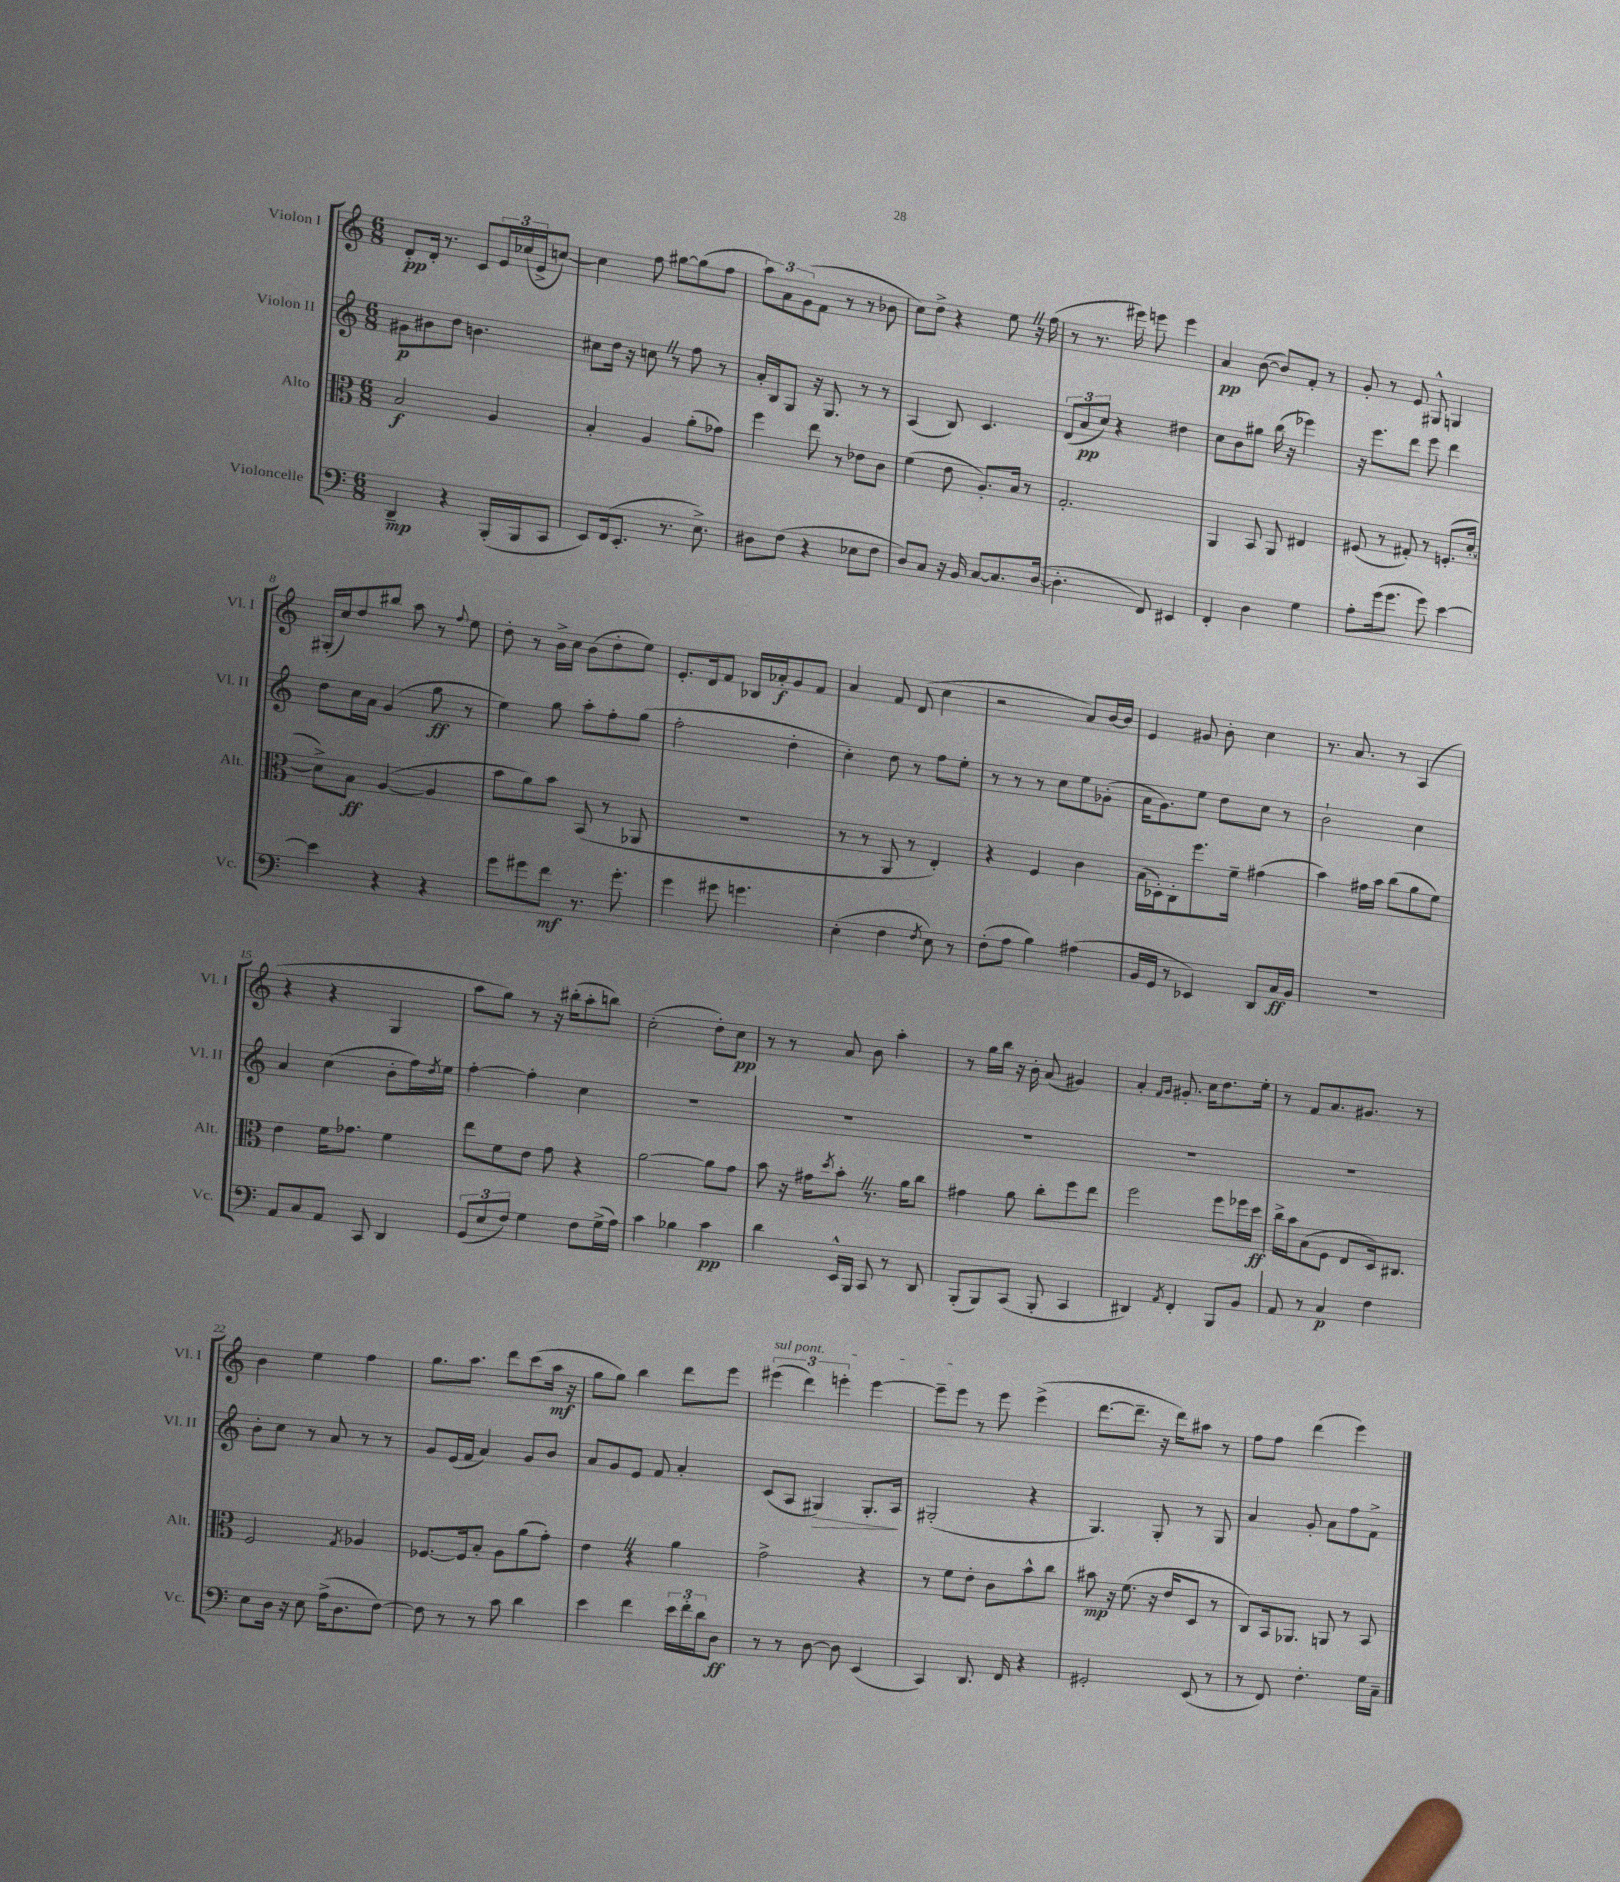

**kern	**kern	**kern	**kern
*staff4	*staff3	*staff2	*staff1
*clefF4	*clefC3	*clefG2	*clefG2
*k[]	*k[]	*k[]	*k[]
*M6/8	*M6/8	*M6/8	*M6/8
4DD~	2B	8g#	8d'
.	.	8b#	16d'
.	.	.	8.r
4r	.	8dd	.
.	.	4.b	8c
(16BBB'	4A	.	24e
.	.	.	(24cc-
16BBB	.	.	.
.	.	.	24e^
8CC	.	.	[8cc)
=	=	=	=
8EE)	4B'	8cc#	4cc]
(16FF	.	16dd	.
8.EE'	.	16r	.
.	4A	8cc	8ff
8.r	.	8r	[8gg#
.	(8a'	8ff	(8gg#]
8.E^)	.	.	.
.	8g-)	8r	8ff
=	=	=	=
8D#	4ff	16a'	12aa)
.	.	16B	.
.	.	.	12a
(8F	.	8G	.
.	.	.	(12g
4r	8ee	16r	8f
.	.	8.G	.
.	8r	.	8r
8E-	8e-	8r	8r
8F	8c	8r	8b-
=	=	=	=
8D)	(4f	(4A	8cc)
8C	.	.	8dd^
16r	8e	8B)	4r
16BB	.	.	.
[8C	8.A')	4.c	.
8.C]	.	.	8ee
.	16B	.	.
.	8r	.	16r
([16D	.	.	(16ff
=	=	=	=
4.D']	2.G'	(12d	8r
.	.	12a	.
.	.	.	8.r
.	.	12cc)	.
.	.	4r	.
.	.	.	16eee#)
8FF)	.	.	8eee
4EE#	.	4dd#	4eee
=	=	=	=
4FF'	4AA	8cc	4a
.	.	8b	.
4D	8BB	8gg#	([8b
.	8AA	(16bb	8b])
.	.	16r	.
4G	4E#	4eee-)	8f'
.	.	.	8r
=	=	=	=
8A'	(8F#	16r	8g'
.	.	8.eee	.
(16g	8r	.	8r
8.g	.	.	.
.	8G#')	8ddd	8e
8g)	8r	8eee	8G#^^
[4e	(8.F'	4ddd	4G
.	[16d'	.	.
=	=	=	=
4e]	8d^])	8dd	(16G#'
.	.	.	16cc)
.	8B	16cc	8dd
.	.	16a	.
4r	([4A	(4g	8bb#
.	.	.	8aa
4r	4A]	8gg	8r
.	.	.	8qqff
.	.	8r	8ee
=	=	=	=
8g	8b	4ee)	8dd'
8g#	8a)	.	8r
8f	8b	8gg	16b^
.	.	.	16cc
8.r	(8BB	8aa'	(8b
.	8r	8ff'	8dd'
8.g#'	.	.	.
.	8AA-	(8gg	8ee)
=	=	=	=
4g	2.r	2ff'	8.e'
.	.	.	16d
8g#	.	.	8f
4.g	.	.	16B-
.	.	.	16a-'
.	.	4dd'	8g
.	.	.	8f
=	=	=	=
(4E'	8r	4cc')	4a
.	8r	.	.
4F	8AA	8dd	8f
.	8r	8r	(8d
8qF	.	.	.
8E)	4E')	8ff	4cc
8r	.	8ee'	.
=	=	=	=
(8F'	4r	8r	2r
8A	.	8r	.
4B)	4F	8r	.
.	.	8cc	.
(4A#	4c	8ee	8a)
.	.	(8g-'	[16b
.	.	.	16b]
=	=	=	=
16BB	(16B	16a	4e
16GG	16D-')	8.g)	.
8r	8C'	.	.
4EE-)	8.ff	8ee	8g#
.	.	8dd	8b'
.	16f~	.	.
8DD	(4g#	8cc	4cc
16C	.	8r	.
16BB	.	.	.
=	=	=	=
2.r	4b)	2b`	8.r
.	.	.	8.a
.	16g#	.	.
.	16b	.	.
.	(8cc	.	8r
.	8a	4cc	(4A
.	8f)	.	.
=	=	=	=
8AA	4e	4a	4r
8C	.	.	.
8AA	16f	(4cc	4r
.	8.g-	.	.
8CC	.	.	.
4DD	4f	8b'	4G
.	.	16ff)	.
.	.	8qdd	.
.	.	16ee	.
=	=	=	=
(12GG	8ee	[4ff'	8aa
12E	.	.	.
.	8f	.	8gg)
12F)	.	.	.
4G	8e	4ff']	8r
.	8g	.	16r
.	.	.	(16bb#'
8F	4r	4cc	8aa'
(16G^	.	.	8bb)
16A)	.	.	.
=	=	=	=
4c	[2a	2.r	(2cc'
4B-	.	.	.
4c	8a]	.	8dd')
.	8g	.	8cc
=	=	=	=
4d	8b	2.r	8r
.	16r	.	8r
.	16g#	.	.
.	8qdd	.	.
16EE^^	8b'	.	8a
16BBB	.	.	.
8CC	8.r	.	8b
8r	.	.	4aa'
.	16a	.	.
8DD	8cc	.	.
=	=	=	=
(8BBB'	4g#	2.r	8r
8BBB)	.	.	16gg
.	.	.	16bb
(8CC	8a	.	16r
.	.	.	16b'
8BBB'	8cc'	.	(8a
4CC	8ff	.	4g#)
.	8ee	.	.
=	=	=	=
4DD#)	2ff	2.r	4a'
.	.	.	16qqf
8qAA	.	.	16qqg
4FF'	.	.	8.g#'
.	.	.	16cc
8BBB	8ff	.	8.dd
8BB	16ff-	.	.
.	16dd	.	16ee'
=	=	=	=
8AA	16cc^	2.r	8r
.	16b	.	.
8r	(8B	.	8f
4C	8F	.	8.a
.	8E	.	.
.	.	.	8.g#
4F	16D)	.	.
.	8.C#	.	.
.	.	.	8r
=	=	=	=
8E	2F	8b'	4b
16D	.	8cc	.
16r	.	.	.
8E	.	8r	4ee
(16A^	.	8a	.
8.D	.	.	.
.	8qG	.	.
.	4A-	8r	4ff
[8F)	.	8r	.
=	=	=	=
8F]	[8.F-	8g	8.gg
8r	.	(16e	.
.	16F-]	16f	8.aa
8r	8B'	4a)	.
8c	8A	.	8ddd
4d	(8a	8g	(8ccc
.	8g')	8b	16aa
.	.	.	16r
=	=	=	=
4e	4e	8a	8gg
.	.	8g	8gg)
4f	4r	8e	4bb
.	.	8f	.
24e	4a	4a'	8ddd
24f'	.	.	.
24d	.	.	.
8D	.	.	8eee
=	=	=	=
8r	2g^	(8c	(6eee#
8r	.	8A	.
.	.	.	6ddd)
[8D	.	4G#)	.
.	.	.	6eee'
8D]	.	.	.
(4EE	4r	8.G#'	[4eee
.	.	16A	.
=	=	=	=
4CC)	8r	(2G#'	8eee~]
.	8f	.	8eee
8.DD	8e'	.	8r
.	8c	.	8eee
16FF	.	.	.
4r	8b^^	4r	(4eee^
.	8cc	.	.
=	=	=	=
2GG#'	8b#	4.G)	[8.ddd
.	16r	.	.
.	(8.f	.	8.ddd~]
.	16r	8G'	16r
.	16e	.	16ddd)
(8EE	8D	8r	8aa#
8r	8r	8G	8r
=	=	=	=
8r	8C)	4a	8ff
8FF)	16BB	.	8ff
.	8.AA-	.	.
4.F'	.	8g'	(4ddd
.	8AA	8a	.
.	8r	8ff	4eee)
16G	8BB	8f^	.
16C~	.	.	.
==	==	==	==
*-	*-	*-	*-
